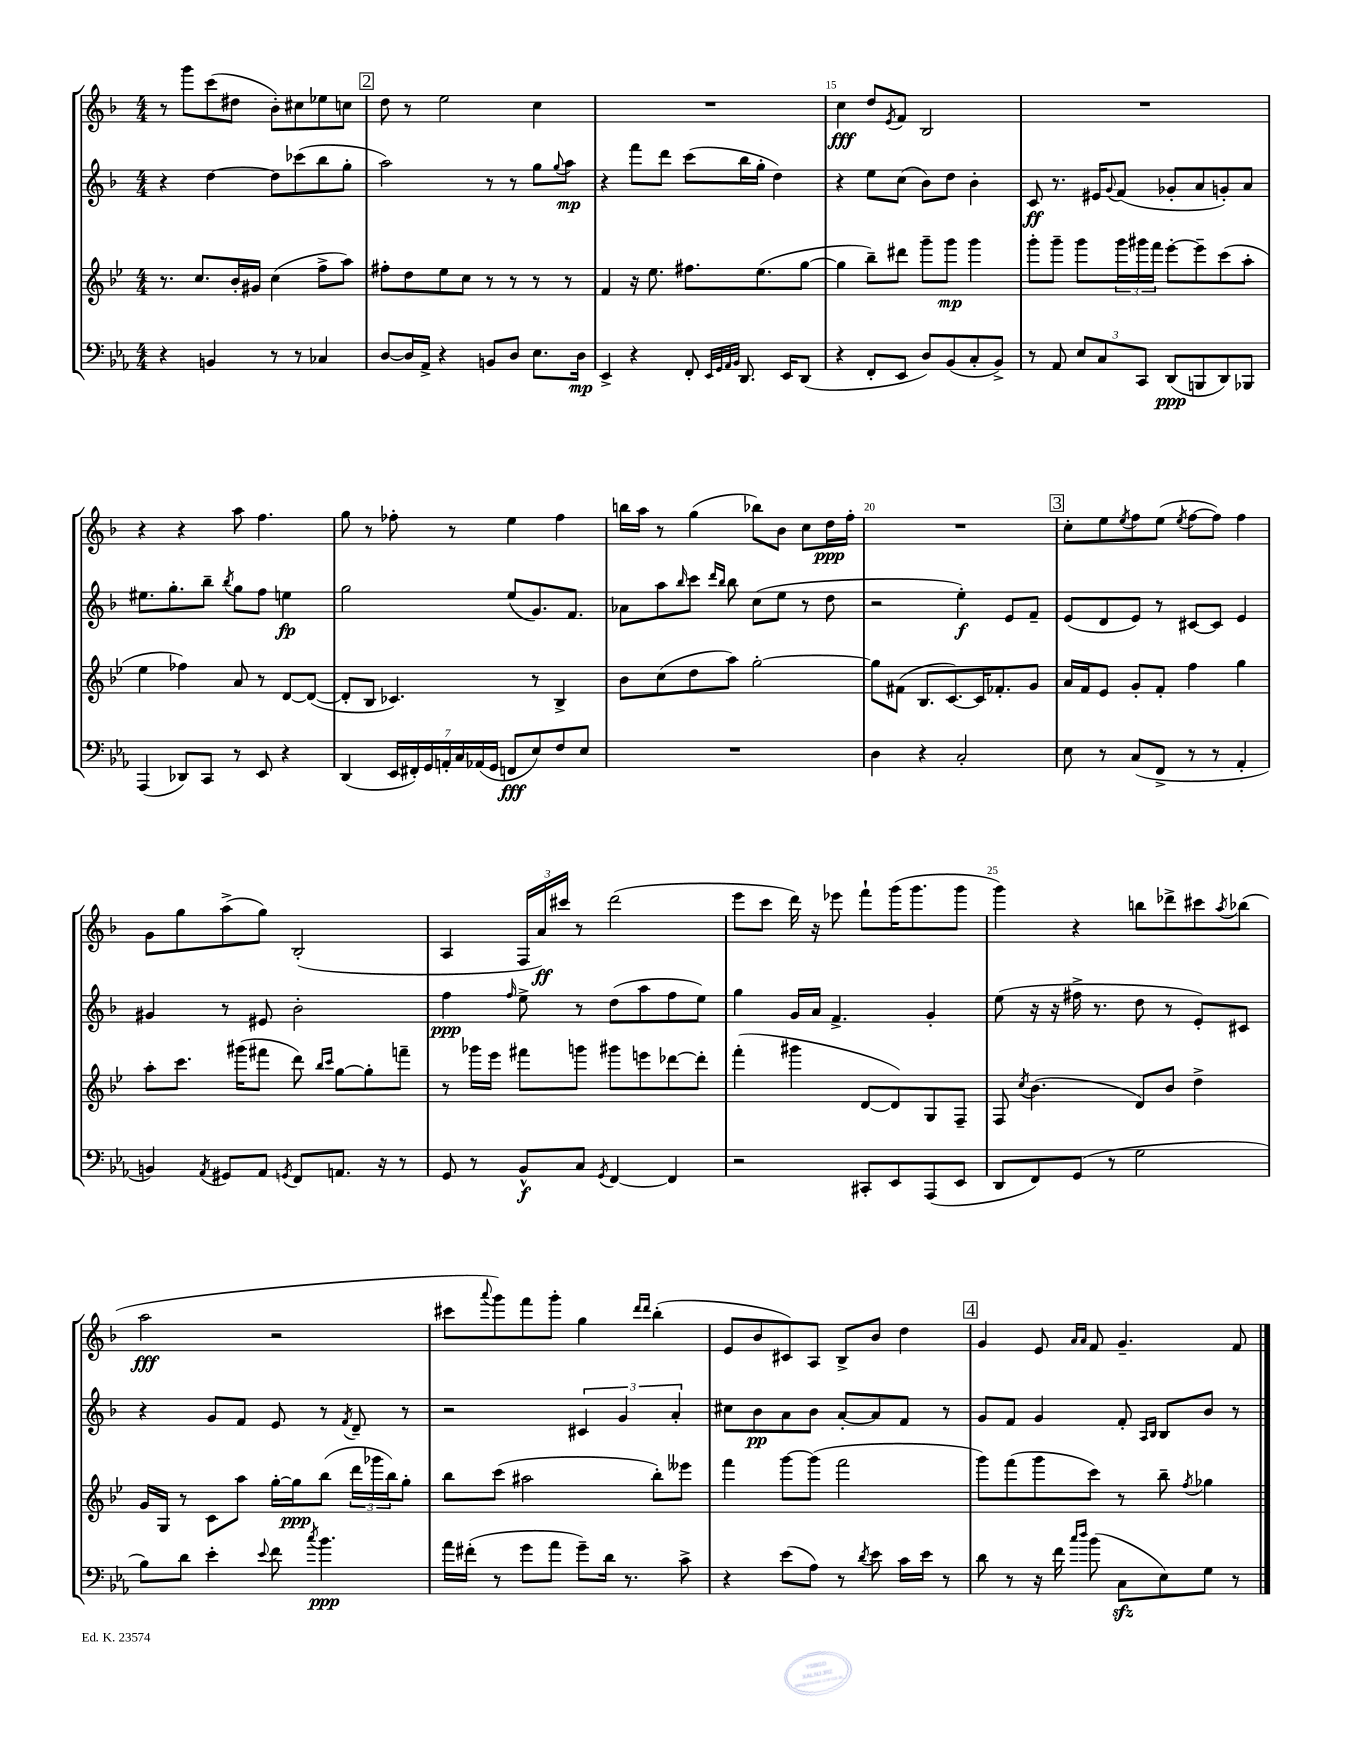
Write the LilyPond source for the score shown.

<<
\new StaffGroup <<
\new Staff = "s0" {
    \clef treble \key f \major \numericTimeSignature \time 4/4
    r8 g'''8 c'''8( dis''8 bes'8-.) cis''8 ees''8 c''8 |
    \mark \markup { \box "2" } d''8 r8 e''2 c''4 |
    R1 |
    c''4\fff d''8 \acciaccatura { e'8 } f'8 bes2 |
    R1 |
    r4 r4 a''8 f''4. |
    g''8 r8 fes''8-. r8 e''4 fes''4 |
    b''16 a''16 r8 g''4( bes''8) bes'8 c''8 d''16\ppp f''16-. |
    R1 |
    \mark \markup { \box "3" } c''8-. e''8 \acciaccatura { e''8 } f''8 e''8( \acciaccatura { e''8 } f''8~ f''8) f''4 |
    g'8 g''8 a''8->( g''8) bes2-.( |
    a4 \tuplet 3/2 { f16 a'16\ff) cis'''16 } r8 d'''2( |
    e'''8 c'''8 d'''16) r16 ees'''8 f'''8-! g'''16( g'''8. g'''8 |
    g'''4) r4 b''8 des'''8-> cis'''8 \acciaccatura { a''8 } bes''8( |
    a''2\fff r2 |
    cis'''8 \appoggiatura { a'''8 } g'''8) f'''8 g'''8-. g''4 \grace { d'''16 d'''16 } bes''4-.( |
    e'8 bes'8 cis'8) a8 bes8-> bes'8 d''4 |
    \mark \markup { \box "4" } g'4 e'8 \grace { a'16 a'16 } f'8 g'4.-- f'8 \bar "|." |
}
\new Staff = "s1" {
    \clef treble \key f \major \numericTimeSignature \time 4/4
    r4 d''4~ d''8 ces'''8( bes''8 g''8-. |
    \mark \markup { \box "2" } a''2) r8 r8 g''8 \appoggiatura { g''8 } a''8\mp |
    r4 f'''8 d'''8 c'''8( bes''16 g''16-. d''4) |
    r4 e''8 c''8( bes'8) d''8 bes'4-. |
    c'8\ff r8. eis'16 \appoggiatura { g'8 } f'8( ges'8-. a'8 g'8-.) a'8 |
    eis''8. g''8.-. bes''8-- \acciaccatura { bes''8 } g''8 f''8 e''4\fp |
    g''2 e''8( g'8.) f'8. |
    aes'8 a''8 \grace { bes''16 } c'''8 \grace { d'''16 bes''16 } bes''8 c''8( e''8 r8 d''8 |
    r2 e''4-.\f) e'8 f'8-- |
    \mark \markup { \box "3" } e'8( d'8 e'8) r8 cis'8~ cis'8 e'4 |
    gis'4 r8 eis'8 bes'2-. |
    f''4\ppp \grace { f''16 } e''8-> r8 d''8( a''8 f''8 e''8) |
    g''4 g'16 a'16 f'4.-> g'4-. |
    e''8( r16 r16 fis''16-> r8. d''8 r8 e'8-.) cis'8 |
    r4 g'8 f'8 e'8 r8 \acciaccatura { f'8 } d'8-- r8 |
    r2 \tuplet 3/2 { cis'4 g'4 a'4-. } |
    cis''8 bes'8\pp a'8 bes'8 a'8~-. a'8 f'8 r8 |
    \mark \markup { \box "4" } g'8 f'8 g'4 f'8-. \grace { a16 bes16 } bes8 bes'8 r8 \bar "|." |
}
\new Staff = "s2" {
    \clef treble \key bes \major \numericTimeSignature \time 4/4
    r8. c''8. bes'16-. gis'16 c''4( f''8-> a''8) |
    \mark \markup { \box "2" } fis''8-. d''8 ees''8 c''8 r8 r8 r8 r8 |
    f'4 r16 ees''8. fis''8. ees''8.( g''8~ |
    g''4 bes''8--) dis'''8 g'''8-- g'''8\mp g'''4 |
    g'''8-. g'''8-- g'''8 \tuplet 3/2 { g'''16 gis'''16 f'''16 } ees'''8~-. ees'''8-- c'''8( a''8-. |
    ees''4 fes''4) a'8 r8 d'8~ d'8~( |
    d'8-. bes8 ces'4.) r8 bes4-> |
    bes'8 c''8( d''8 a''8) g''2~-. |
    g''8 fis'8( bes8. c'8.~) c'16 fes'8.-. g'8 |
    \mark \markup { \box "3" } a'16 f'16 ees'8 g'8-. f'8-. f''4 g''4 |
    a''8-. c'''8. gis'''16( fis'''8 d'''8) \grace { bes''16 c'''16 } g''8~ g''8-. f'''8-- |
    r8 ges'''16 ees'''16 fis'''8 g'''8 gis'''8 e'''8 des'''8~ des'''8-. |
    f'''4-.( gis'''4 d'8~ d'8) g8 f8-- |
    f8 \acciaccatura { c''8 } bes'4.( d'8) bes'8 d''4-> |
    g'16 g16 r8 c'8 a''8 g''16~-. g''16\ppp bes''8( \tuplet 3/2 { d'''16 ges'''16 bes''16) } g''8-. |
    bes''8 c'''8( ais''2 bes''8-.) eeses'''8 |
    f'''4 g'''8~ g'''8( f'''2 |
    \mark \markup { \box "4" } g'''8) f'''8( g'''8 c'''8) r8 bes''8-- \acciaccatura { f''8 } ges''4 \bar "|." |
}
\new Staff = "s3" {
    \clef bass \key ees \major \numericTimeSignature \time 4/4
    r4 b,4 r8 r8 ces4 |
    \mark \markup { \box "2" } d8~ d16 aes,16-> r4 b,8 d8 ees8. d16\mp |
    ees,4-> r4 f,8-. \grace { ees,32 g,32 aes,32 bes,32 } d,8. ees,16 d,8( |
    r4 f,8-. ees,8 d8) bes,8( c8-. bes,8->) |
    r8 aes,8 \tuplet 3/2 { ees8 c8 c,8 } d,8\ppp( b,,8 d,8) bes,,8 |
    aes,,4( des,8) c,8 r8 ees,8 r4 |
    d,4( \tuplet 7/4 { ees,16 fis,16-.) g,16 a,16-. c16 aes,16( g,16 } f,8\fff ees8) f8 ees8 |
    R1 |
    d4 r4 c2-. |
    \mark \markup { \box "3" } ees8 r8 c8( f,8-> r8 r8 aes,4-. |
    b,4) \acciaccatura { aes,8 } gis,8 aes,8 \acciaccatura { g,8 } f,8 a,8. r16 r8 |
    g,8 r8 bes,8-^\f c8 \acciaccatura { g,8 } f,4~ f,4 |
    r2 cis,8-. ees,8 aes,,8( ees,8 |
    d,8 f,8) g,8( r8 g2 |
    bes8) d'8 ees'4-. \appoggiatura { ees'8 } f'8 \acciaccatura { c''8 } bes'4.\ppp |
    aes'16 fis'16-.( r8 g'8 aes'8 g'8--) d'16 r8. c'8-> |
    r4 ees'8( aes8) r8 \acciaccatura { d'8 } ees'8 c'16 ees'16 r8 |
    \mark \markup { \box "4" } d'8 r8 r16 f'16 \grace { c''16 d''16 } bes'8( c8\sfz ees8) g8 r8 \bar "|." |
}
>>
>>
\layout { \context { \Score currentBarNumber = #12 \override BarNumber.break-visibility = ##(#f #t #t) barNumberVisibility = #(every-nth-bar-number-visible 5) } }
